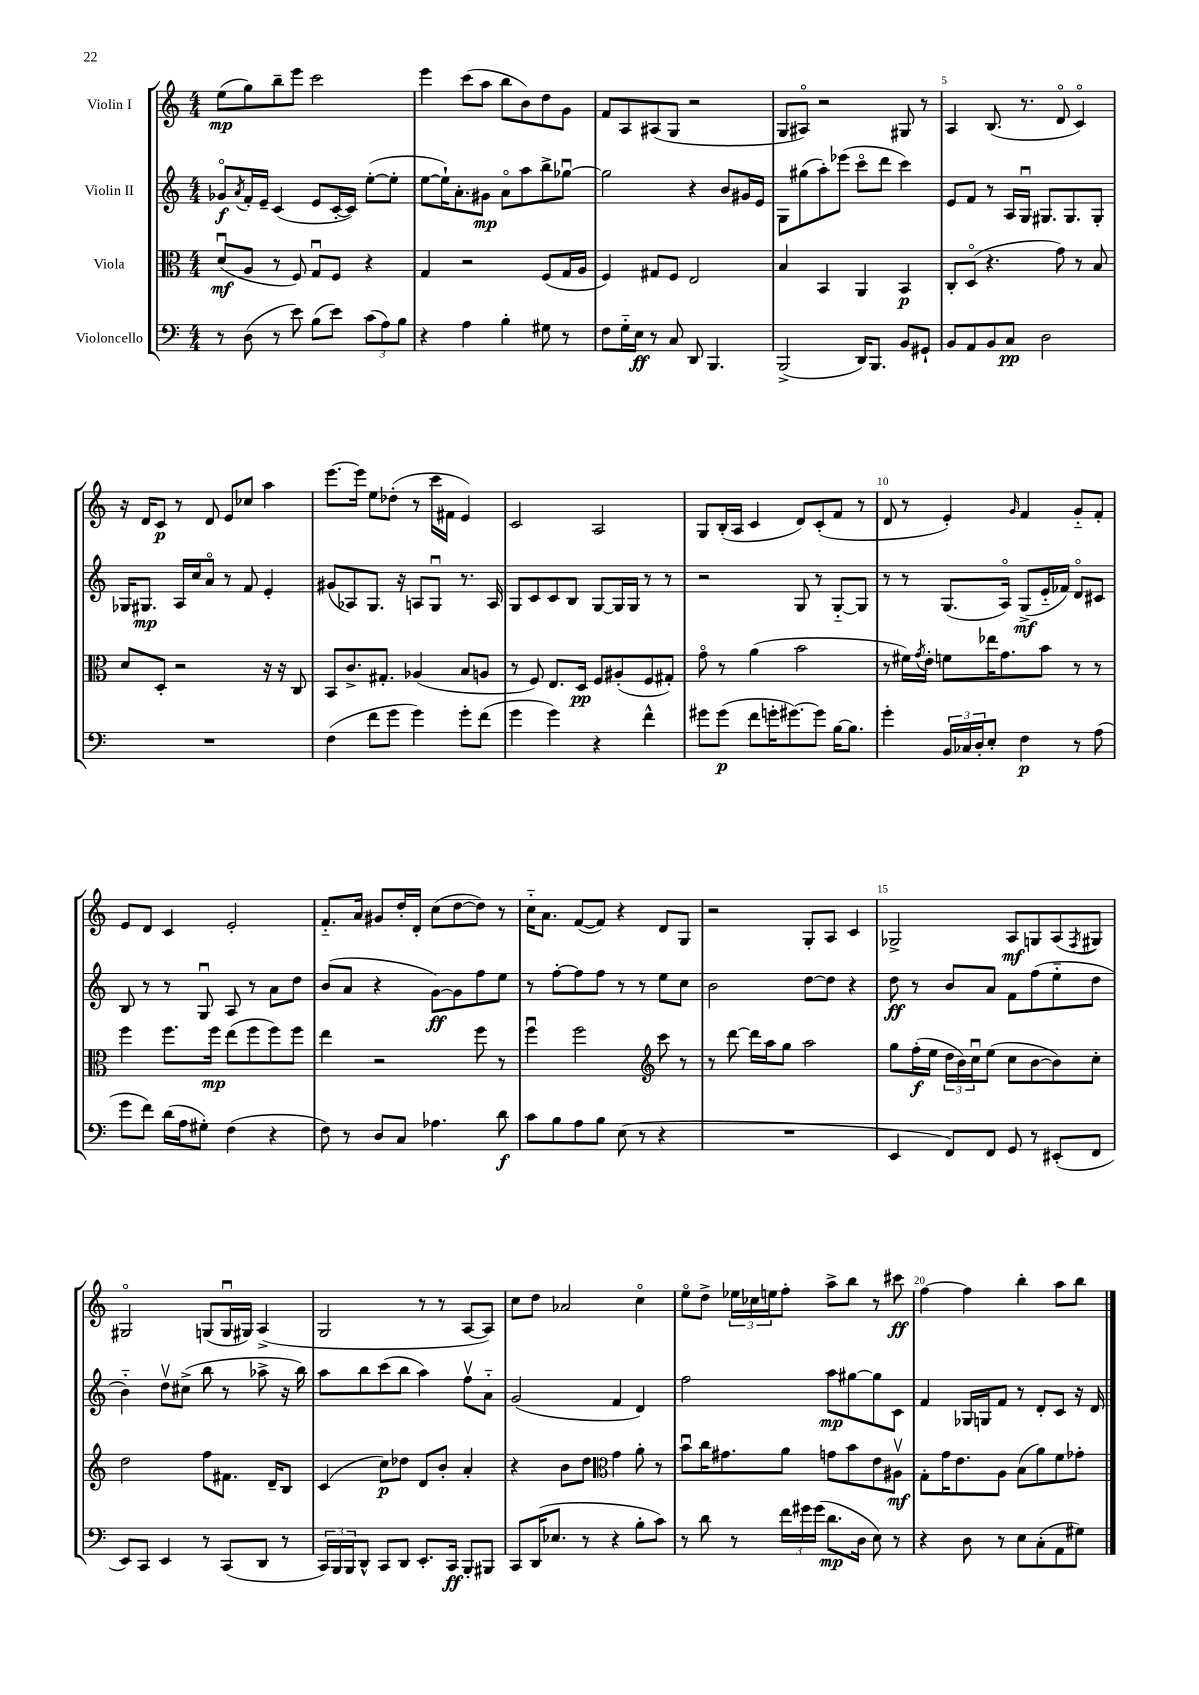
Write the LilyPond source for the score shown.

<<
\new StaffGroup <<
\new Staff = "s0" \with { instrumentName = "Violin I" } {
    \clef treble \key c \major \numericTimeSignature \time 4/4
    e''8\mp( g''8) b''8-- e'''8 c'''2 |
    e'''4 c'''8( a''8 b''8 b'8) d''8 g'8 |
    f'8 a8 ais8( g8 r2 |
    g8 ais8\flageolet) r2 gis8 r8 |
    a4 b8.( r8. d'8\flageolet c'4\flageolet) |
    r16 d'16 c'8\p r8 d'8 e'8 ces''8 a''4 |
    e'''8.~ e'''16 e''8 des''8-.( r8 c'''16 fis'16 e'4) |
    c'2 a2 |
    g8 b16-.( a16 c'4 d'8) c'8-.( f'8 r8 |
    d'8 r8 e'4-.) \grace { g'16 } f'4 g'8-_ f'8-. |
    e'8 d'8 c'4 e'2-. |
    f'8.-_ a'16 gis'8 d''16-. d'16-. c''8( d''8~ d''8) r8 |
    c''16-_ a'8. f'8~( f'8) r4 d'8 g8 |
    r2 g8-. a8 c'4 |
    ges2-> a8\mf g8 a8( \acciaccatura { f8 } gis8) |
    gis2\flageolet g8( g16\downbow gis16) a4->( |
    g2 r8 r8 a8~ a8) |
    c''8 d''8 aes'2 c''4\flageolet |
    e''8\flageolet d''8-> \tuplet 3/2 { ees''16 ces''16 e''16 } f''8-. a''8-> b''8 r8 cis'''8\ff |
    f''4~ f''4 b''4-. a''8 b''8 \bar "|." |
}
\new Staff = "s1" \with { instrumentName = "Violin II" } {
    \clef treble \key c \major \numericTimeSignature \time 4/4
    ges'8\flageolet\f \acciaccatura { a'8 } f'16-. e'16-- c'4( e'8 c'16~-. c'16) e''8~-.( e''8-. |
    e''8~ e''16-!) a'8.-. gis'8\mp a'8\flageolet a''8 b''8-> ges''8~\downbow |
    ges''2 r4 b'8 gis'16 e'16 |
    g8 gis''8( a''8-.) ees'''8( c'''8\flageolet d'''8 c'''4) |
    e'8 f'8 r8 a16 g16\downbow gis8. gis8. gis8-. |
    ges16 gis8.\mp a16 c''16 a'8\flageolet r8 f'8 e'4-. |
    gis'8( aes8) g8. r16 a8 g8\downbow r8. a16 |
    g8 c'8 c'8 b8 g8~ g16 g16 r8 r8 |
    r2 g8 r8 g8~-_ g8 |
    r8 r8 g8.( a16\flageolet) g8->\mf( e'16-_ fes'16) d'8\flageolet cis'8 |
    b8 r8 r8 g8\downbow a8 r8 a'8 d''8 |
    b'8( a'8 r4 g'8~\ff) g'8 f''8 e''8 |
    r8 f''8~-. f''8 f''8 r8 r8 e''8 c''8 |
    b'2 d''8~ d''8 r4 |
    d''8\ff r8 b'8 a'8 f'8 f''8( e''8-_ d''8 |
    b'4-_) d''8\upbow cis''8->( b''8 r8 aes''8-> r16 b''16) |
    a''8 b''8 c'''8( b''8 a''4) f''8\upbow a'8-_ |
    g'2( f'4 d'4) |
    f''2 a''8\mp gis''8~ gis''8 c'8 |
    f'4 ges16 g16 f'8 r8 d'8-. c'8 r16 d'16 \bar "|." |
}
\new Staff = "s2" \with { instrumentName = "Viola" } {
    \clef alto \key c \major \numericTimeSignature \time 4/4
    d'8\downbow\mf( a8 r8 f8) g8\downbow f8 r4 |
    g4 r2 f8( g16 a16 |
    f4) gis8 f8 e2 |
    b4 b,4 a,4 b,4\p |
    c8-. d8\flageolet( r4. g'8) r8 b8 |
    d'8 d8-. r2 r16 r16 c8 |
    b,8 c'8.-> gis8.-. aes4( b8 a8 |
    r8 f8) e8. d16\pp f8 ais8-.( f8 gis8-.) |
    g'8\flageolet r8 a'4( b'2 |
    r8 fis'16) \acciaccatura { g'8 } e'16-. f'8 ees''16 g'8. b'8 r8 r8 |
    f''4 f''8. f''16\mp e''8( f''8 f''8) f''8 |
    e''4 r2 f''8 r8 |
    f''4\downbow f''2 \clef treble c'''8 r8 |
    r8 d'''8~ d'''16 a''16 g''8 a''2 |
    g''8 f''16-.\f( e''16 \tuplet 3/2 { d''16 b'16) c''16\downbow } e''8( c''8 b'8~ b'8) c''8-. |
    d''2 f''8 fis'8. d'16-- b8 |
    c'4( c''8\p) des''8 d'8 b'8-. a'4-. |
    r4 b'8 d''8 \clef alto g'4 a'8-. r8 |
    b'8\downbow c''16 gis'8. a'8 g'8 b'8 e'8 ais8\upbow\mf |
    g8-. g'16 e'8. a8 b8( a'8) f'8 ges'8-. \bar "|." |
}
\new Staff = "s3" \with { instrumentName = "Violoncello" } {
    \clef bass \key c \major \numericTimeSignature \time 4/4
    r8 d8( r8 e'8) b8( e'8) \tuplet 3/2 { c'8( a8) b8 } |
    r4 a4 b4-. gis8 r8 |
    f8 g16-_ e16\ff r8 c8 d,8 b,,4. |
    b,,2->( d,16) b,,8. b,8 gis,8-! |
    b,8 a,8 b,8 c8\pp d2 |
    R1 |
    f4( f'8 g'8 g'4) g'8-. f'8( |
    g'4 g'4) r4 f'4-^ |
    gis'8 gis'8\p( f'8 g'16-. gis'8.~) gis'8 b16~ b8. |
    g'4-. \tuplet 3/2 { b,16 ces16 d16-. } e8-. f4\p r8 a8( |
    g'8 f'8) d'16( a16 gis8-.) f4( r4 |
    f8) r8 d8 c8 aes4. d'8\f |
    c'8 b8 a8 b8 e8( r8 r4 |
    R1 |
    e,4 f,8) f,8 g,8 r8 eis,8-.( f,8 |
    e,8) c,8 e,4 r8 c,8( d,8 r8 |
    \tuplet 3/2 { c,16) b,,16 b,,16 } d,8-^ c,8 d,8 e,8.-. c,16\ff b,,8-. bis,,8 |
    c,8 d,16( ees8. r8 r4 b8-. c'8) |
    r8 d'8 r8 \tuplet 3/2 { f'16 gis'16 gis'16( } d'8.\mp d16 e8) r8 |
    r4 d8 r8 e8 c8-.( a,8 gis8) \bar "|." |
}
>>
>>
\layout { \context { \Score \override BarNumber.break-visibility = ##(#f #t #t) barNumberVisibility = #(every-nth-bar-number-visible 5) } }
